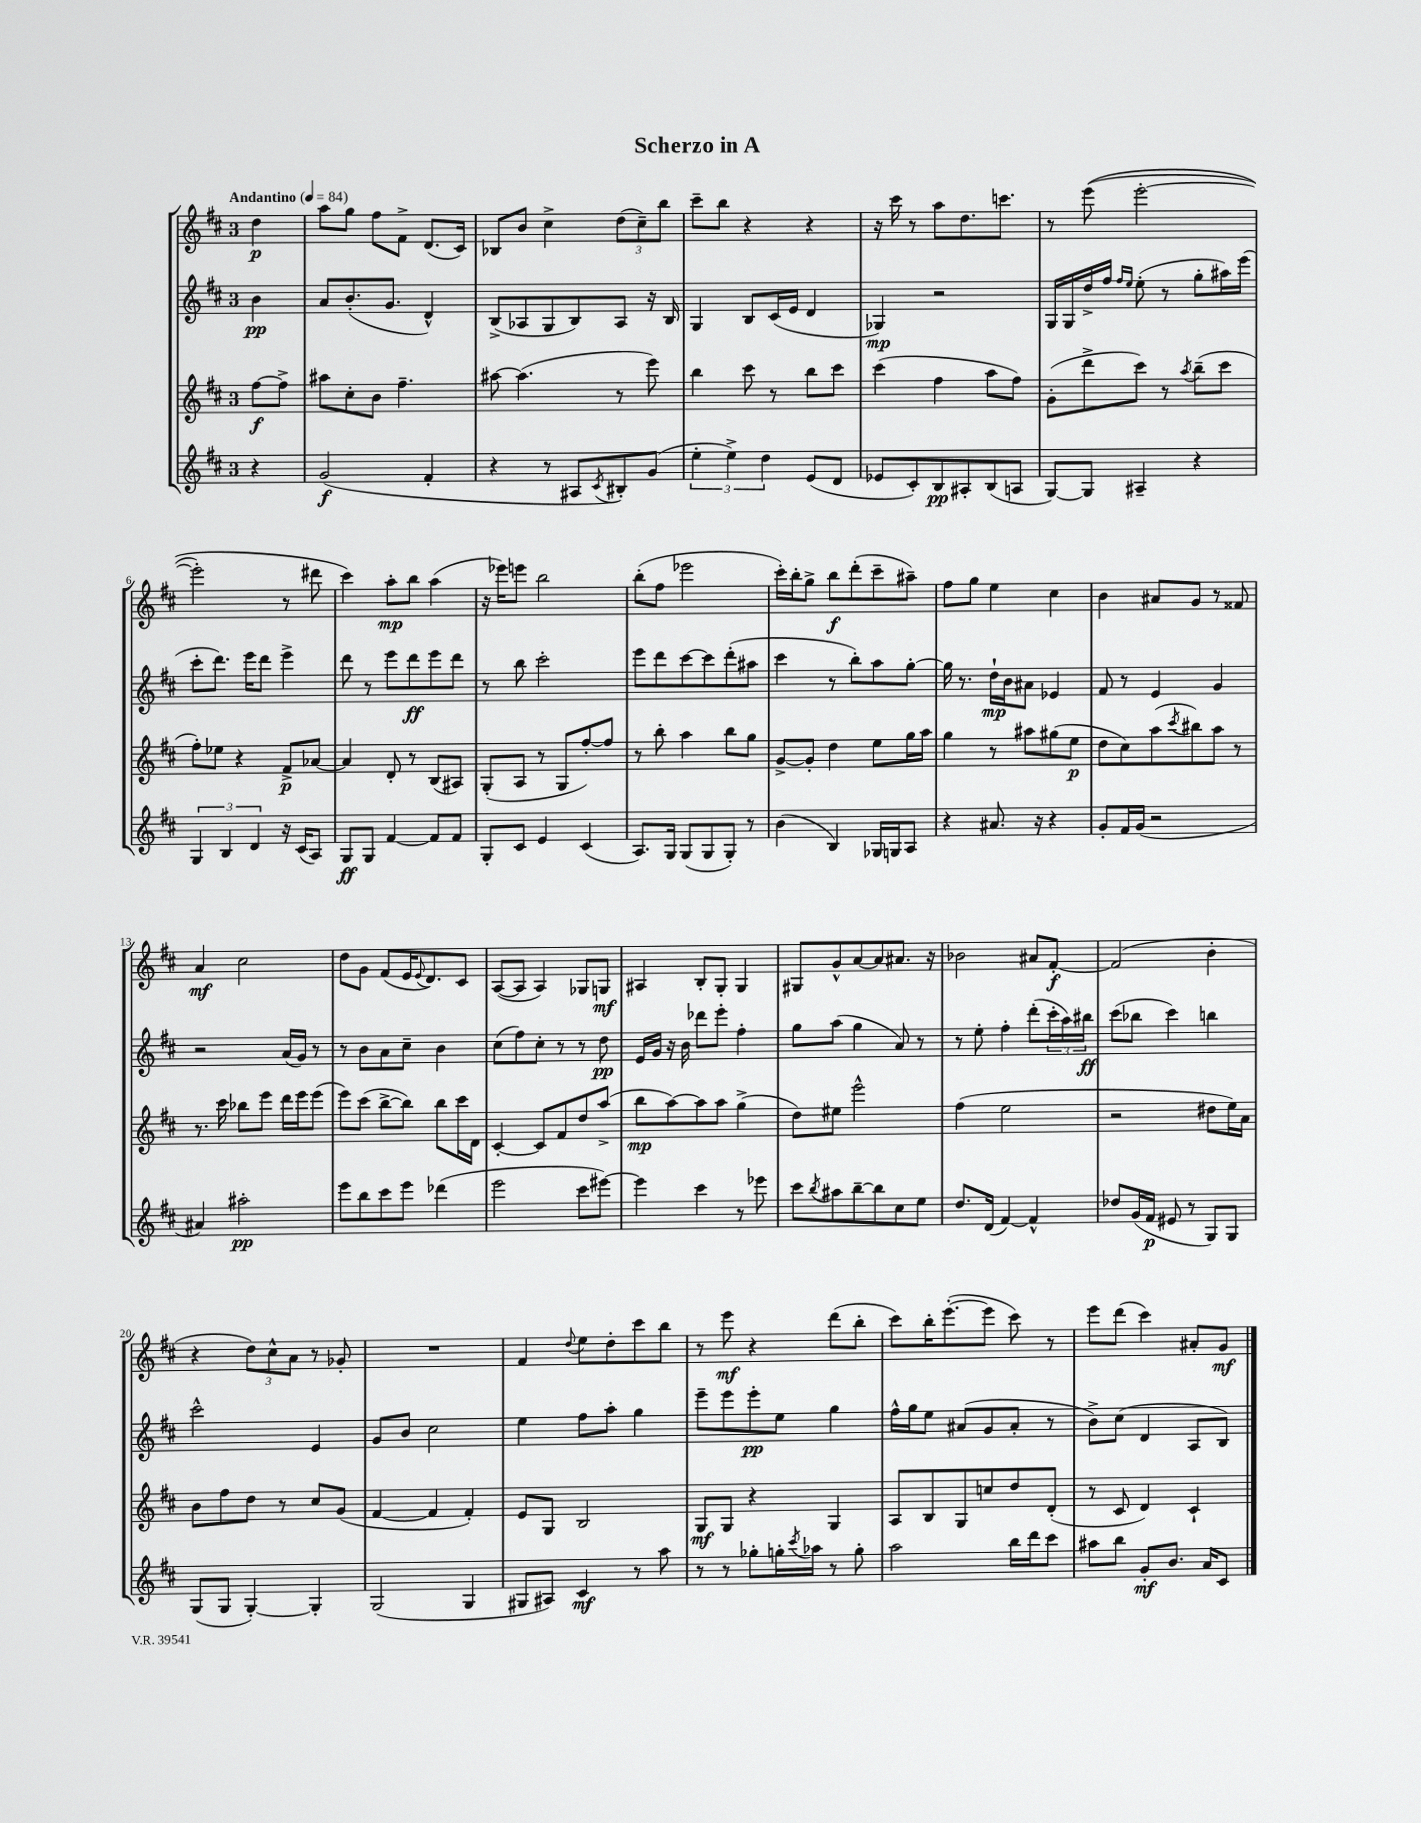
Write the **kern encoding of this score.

**kern	**kern	**kern	**kern
*staff4	*staff3	*staff2	*staff1
*clefG2	*clefG2	*clefG2	*clefG2
*k[f#c#]	*k[f#c#]	*k[f#c#]	*k[f#c#]
*M3/4	*M3/4	*M3/4	*M3/4
*MM84	*MM84	*MM84	*MM84
4r	[8ff#\L	4b\	4dd\
.	8ff#^\]J	.	.
=	=	=	=
(2g/	8aa#\L	8a/L	8aa\L
.	8cc#'\	(8.b'/	8gg\J
.	8b\J	.	8ff#\L
.	.	8.g/J	.
.	4.ff#~\	.	8f#^\J
4f#'/	.	4d^^/)	(8.d/L
.	.	.	16c#/Jk)
=	=	=	=
4r	[8aa#\	(8B^/L	8B-/L
.	(4.aa#\]	8A-/	8b/J
8r	.	8G/	4cc#^\
8A#/L	.	8B/)	.
8qc#/	.	.	.
8B#'/)	8r	8A-/J	(12dd\L
.	.	.	12cc#~\)
(8g/J	8eee\)	16r	.
.	.	.	12bb\J
.	.	16B/	.
=	=	=	=
6ee'\	4bb\	4G/	8ccc#~\L
.	.	.	8bb\J
6ee^\)	.	.	.
.	8ccc#\	8B/L	4r
6dd\	.	.	.
.	8r	(16c#/L	.
.	.	16e/JJ	.
(8e/L	8bb\L	4d/	4r
8d/J	8ccc#\J	.	.
=	=	=	=
8e-/L	(4ccc#\	4G-/)	16r
.	.	.	16ccc#\
8c#'/)	.	.	8r
8B/	4ff#\	2r	8aa\L
8A#'/	.	.	8.dd\
(8B/	8aa\L	.	.
.	.	.	8.ccc\J
8A/J	8ff#\J)	.	.
=	=	=	=
[8G/L)	(8g'\L	16G/LL	8r
.	.	16G/	.
8G/]J	8ddd^\	16dd^/	&((8eee\
.	.	16ff#/JJ	.
.	.	16qqff#/LL	.
.	.	16qqee/JJ	.
4A#~/	8ccc#\J)	(8ee'\	[2eee'\
.	8r	8r	.
.	8qaa/	.	.
4r	(8bb~\L	8gg'\L	.
.	8ccc#\J	16aa#\L)	.
.	.	(16eee\JJ	.
=	=	=	=
6G/	8ff#'\L)	8ccc#'\L	2eee'\])
.	8ee-\J	8.ddd\J)	.
6B/	.	.	.
.	4r	.	.
.	.	16eee\LK	.
6d/	.	.	.
.	.	8ddd\J	.
16r	8f#^/L	4eee^\	8r
(16c#/LK	.	.	.
8A/J)	[8a-/J	.	8ddd#\
=	=	=	=
8G/L	4a-/]	8ddd\	4ccc#\&)
8G/J	.	8r	.
[4f#/	8d'/	8eee\L	8aa'\L
.	8r	8ddd\	8bb\J
8f#/]L	(8B/L	8eee\	(4aa\
8f#/J	8A#/J)	8ddd\J	.
=	=	=	=
8G'/L	(8G'/L	8r	16r
.	.	.	16eee-\LK)
8c#/J	8A/J	8bb\	8eee\J
4e/	8r	2ccc#'\	2bb\
.	8G/L	.	.
(4c#/	[8ff#'/)	.	.
.	8ff#/]J	.	.
=	=	=	=
8.A/L)	8r	8eee\L	(8bb'\L
.	8bb'\	8ddd\	8ff#\J
16G/Jk	.	.	.
(8G/L	4aa\	[8ccc#\	2eee-\
8G/	.	8ccc#\]	.
8G'/J)	8bb\L	(8ddd'\	.
8r	8gg\J	8aa#\J	.
=	=	=	=
(4b\	[8g^/L	4ccc#\	16ccc#'\LL)
.	.	.	16bb'\J
.	8g'/]J	.	8gg^\J
4B/)	4dd\	8r	8bb\L
.	.	8bb'\L)	(8ddd'\
16G-/LL	8ee\L	8aa\	8ccc#~\
16G/J	.	.	.
8A/J	16gg\L	[8gg'\J	8aa#~\J)
.	16aa\JJ	.	.
=	=	=	=
4r	4gg\	16gg\]	8ff#\L
.	.	8.r	.
.	.	.	8gg\J
8.a#/	8r	16dd`\LL	4ee\
.	.	16b\J	.
.	8aa#\L	8a#\J	.
16r	.	.	.
4r	(8gg#\	4e-/	4cc#\
.	8ee\J	.	.
=	=	=	=
8g'/L	8dd\L	8f#/	4b\
16f#/L	8cc#\)	8r	.
(16g/JJ	.	.	.
2r	(8aa\	4e/	8a#/L
.	8qccc#/	.	.
.	8bb#\)	.	8g/J
.	8aa\J	4g/	8r
.	8r	.	8f##/
=	=	=	=
4a#/)	8.r	2r	4a/
.	16ccc#\	.	.
2aa#'\	8bb-\L	.	2cc#\
.	8eee\J	.	.
.	16ddd\LL	(16a/LL	.
.	16eee\J	16g/JJ)	.
.	(8eee\J	8r	.
=	=	=	=
8eee\L	8eee\L)	8r	8dd\L
8bb\	(8ccc#\J	8b\L	8g\J
8ccc#\	[8bb^\L	8a\	(8f#/L
8eee\J	8bb\]J)	8cc#~\J	16e/K
.	.	.	8qqe/
.	.	.	8.d/)
(4ddd-\	8bb\L	4b\	.
.	16ccc#\L	.	8c#/J
.	16d\JJ	.	.
=	=	=	=
2eee\	[4c#'/	(8cc#\L	([8A/L
.	.	8ff#\)	8A/]J
.	8c#/]L	8cc#'\J	4A/)
.	8f#/	8r	.
8ccc#\L	8dd/	8r	8G-/L
[8eee#\J)	(8aa^/J	8dd\	8G/J
=	=	=	=
4eee#\]	8bb\L	16e/LL	4A#/
.	.	16g/JJ	.
.	[8aa\)	16r	.
.	.	16b\	.
4ccc#\	8aa\]	8ddd-\L	8B'/L
.	8aa\J	8eee'\J	8G'/J
8r	(4gg^\	4ff#'\	4G/
8eee-\	.	.	.
=	=	=	=
8ccc#\L	8dd\L)	8gg\L	8G#/L
8qbb/	.	.	.
8aa#\	8ee#\J	(8aa\J	8g^^/
[8bb~\	2eee^^\	4gg\	[8a/
8bb\]	.	.	8a/]
8cc#\	.	8a/)	8.a#/J
8ee\J	.	8r	.
.	.	.	16r
=	=	=	=
8.dd/L	(4ff#\	8r	2b-\
.	.	8ee'\	.
(16d/Jk	.	.	.
[4f#/)	2ee\	4ff#'\	.
4f#^^/]	.	(8ddd'\L	8a#/L
.	.	24ccc#'\L	[8f#'/J
.	.	24aa\)	.
.	.	24bb#\JJ	.
=	=	=	=
8dd-/L	2r	(8ccc#\L	(2f#/]
(16g/L	.	8bb-\J	.
16f#/JJ	.	.	.
8e#/	.	4ccc#\)	.
8r	.	.	.
8G/L)	8dd#\L	4bb\	4b'\
8G/J	16ee\L)	.	.
.	16a\JJ	.	.
=	=	=	=
(8G/L	8b\L	2ccc#^^\	4r
8G/J	8ff#\	.	.
[4G'/)	8dd\J	.	12dd\L)
.	.	.	12cc#^^\
.	8r	.	.
.	.	.	12a\J
4G'/]	8cc#/L	4e/	8r
.	(8g/J	.	8g-'/
=	=	=	=
(2G/	[4f#/	8g/L	2.r
.	.	8b/J	.
.	4f#/]	2cc#\	.
4G/	4f#'/)	.	.
=	=	=	=
8G#/L	8e/L	4ee\	4f#/
8A#/J)	8G/J	.	.
.	.	.	8qqdd/
4c#/	2B/	8ff#\L	8ee\L
.	.	8aa'\J	8dd'\
8r	.	4gg\	8ccc#\
8aa\	.	.	8bb\J
=	=	=	=
8r	8G/L	8eee~\L	8r
8r	8G/J	8eee\	8eee\
8gg-'\L	4r	8eee'\	4r
16gg'\L	.	8ee\J	.
8qccc#/	.	.	.
16aa-\JJ	.	.	.
8r	4G/	4gg\	(8ddd\L
8gg'\	.	.	8bb'\J
=	=	=	=
2aa\	8A/L	16ff#^^\LL	8ccc#\L)
.	.	16gg\J	.
.	8B/	8ee\J	16bb'\K
.	.	.	([8.eee'\
.	8G/	(8a#/L	.
.	8cc/	8g/	8eee\]J
16bb\LL	8dd/	8a#'/J	8ccc#\)
16ddd\J	.	.	.
8ccc#\J	(8d'/J	8r	8r
=	=	=	=
8aa#\L	8r	8b^\L)	8eee\L
8bb\J	8c#/	(8cc#\J	(8ddd\J
8g'/L	4d/)	4d/	4ccc#\)
8.b/J	.	.	.
.	4c#`/	8A/L	8a#'/L
16a/LK	.	.	.
8c#/J	.	8B/J)	8g/J
==	==	==	==
*-	*-	*-	*-
